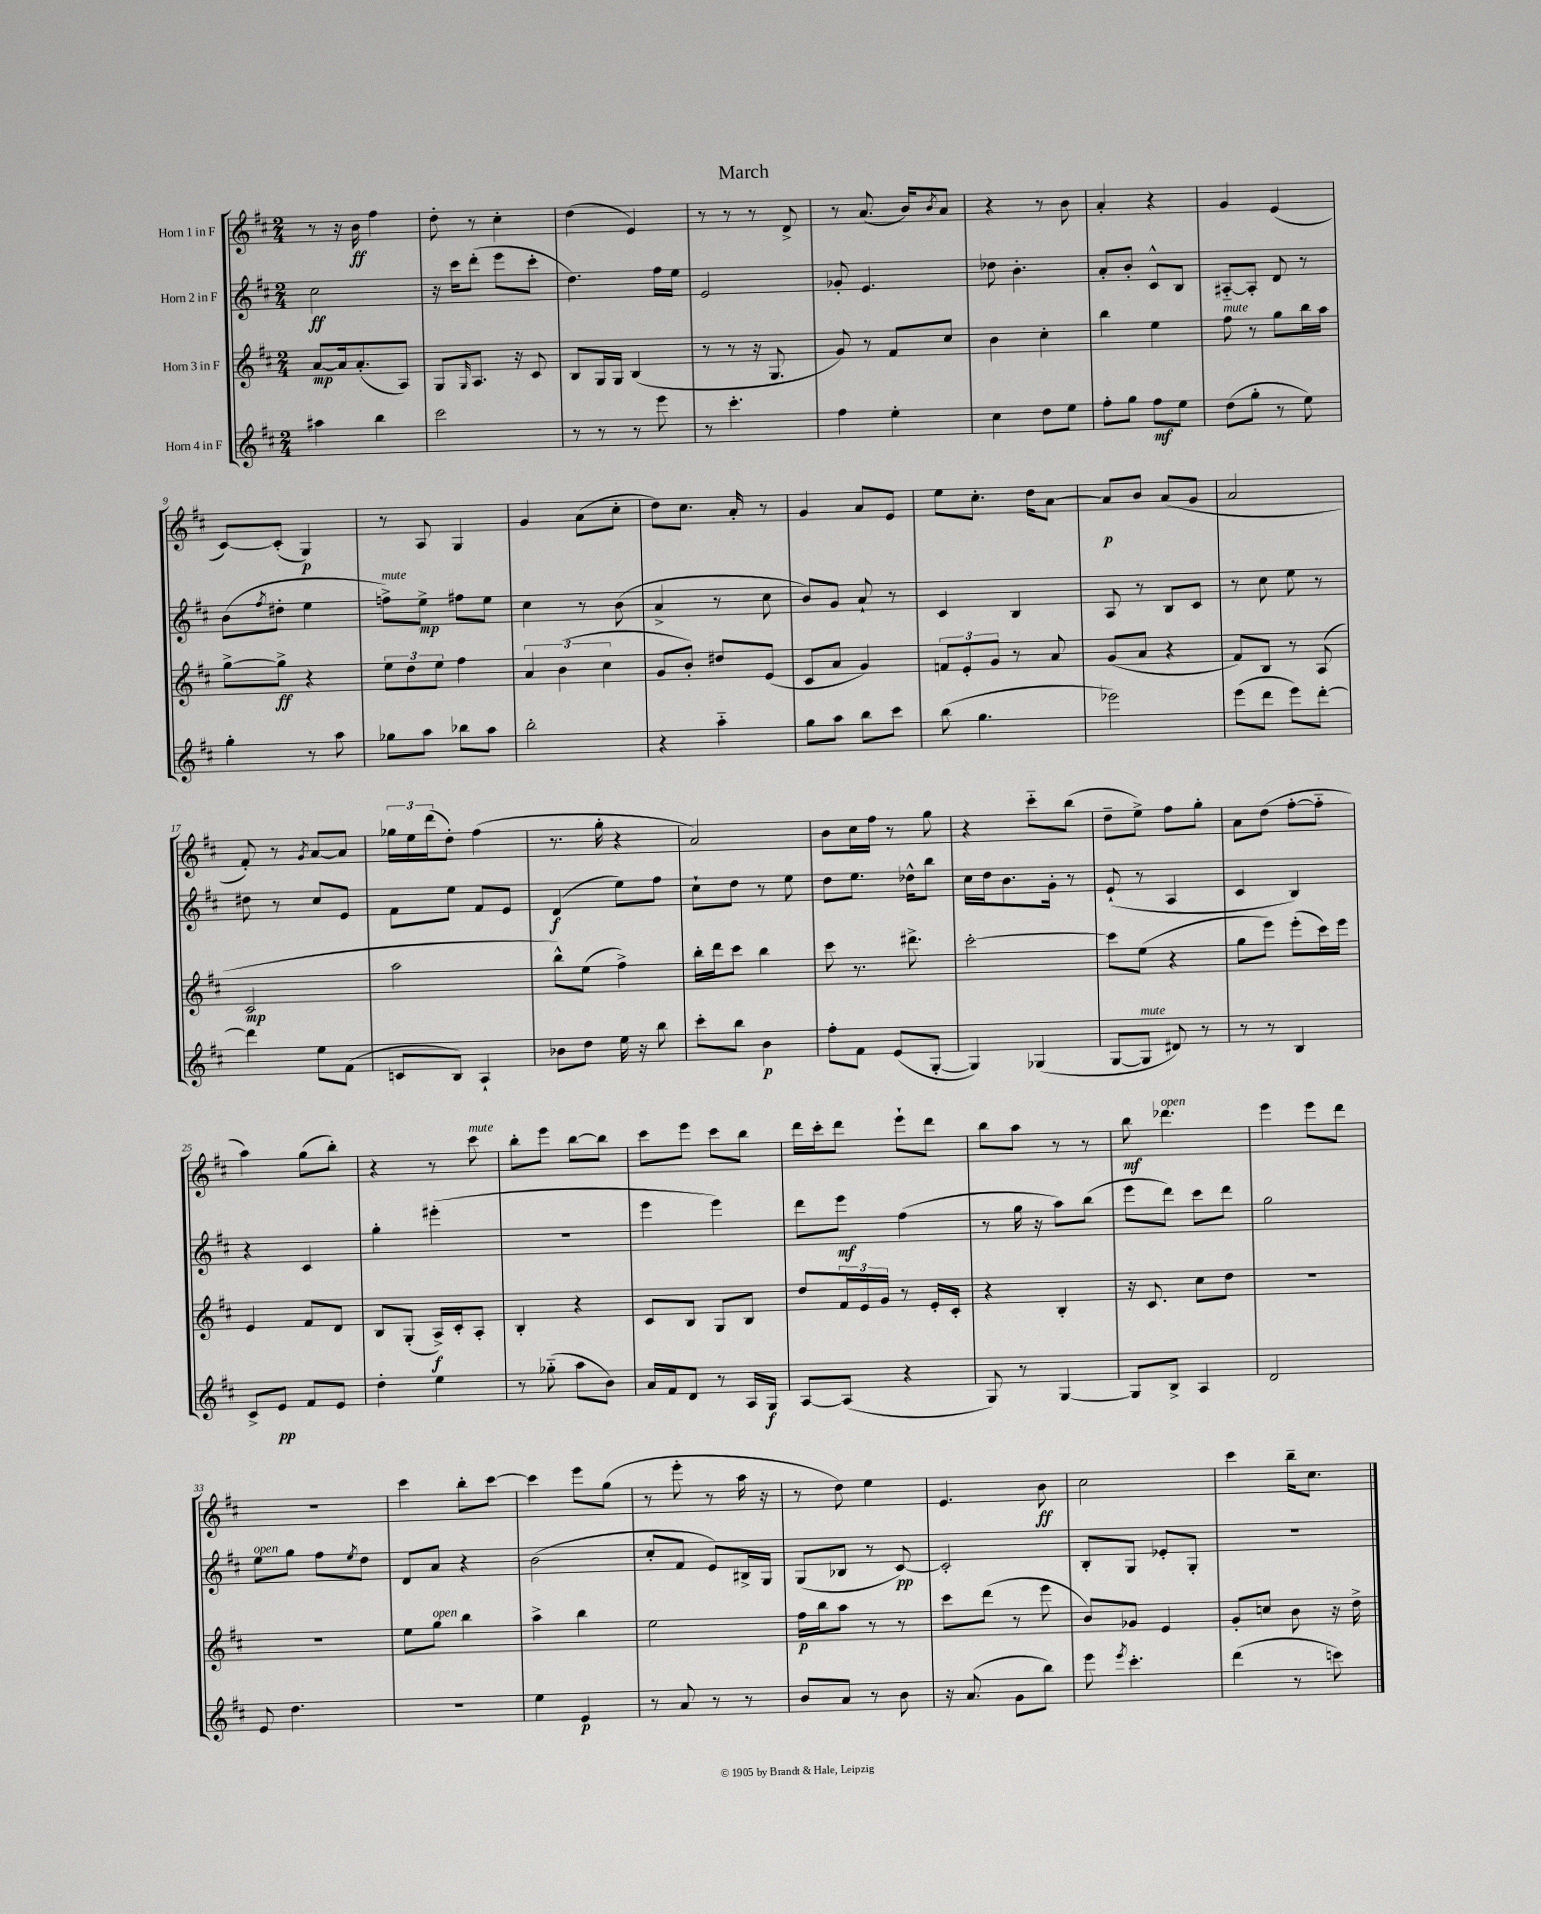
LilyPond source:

\header { title = "March" }
<<
\new StaffGroup <<
\new Staff = "s0" \with { instrumentName = "Horn 1 in F" } {
    \clef treble \key d \major \numericTimeSignature \time 2/4
    r8 r16 b'16\ff fis''4 |
    d''8-. r8 cis''4-. |
    d''4( e'4) |
    r8 r8 r8 d'8-> |
    r8 a'8.( b'16) \acciaccatura { b'8 } a'8 |
    r4 r8 b'8 |
    a'4-. r4 |
    g'4 e'4( |
    cis'8~) cis'8-.( g4\p) |
    r8 a8 g4 |
    g'4 a'8( cis''8-. |
    d''8) cis''8. a'16-. r8 |
    g'4 a'8 e'8 |
    e''8 cis''8.-. d''16 a'8~ |
    a'8\p b'8 a'8( g'8 |
    a'2 |
    fis'8-.) r8 \acciaccatura { g'8 } a'8~ a'8 |
    \tuplet 3/2 { ges''16 e''16 d'''16( } d''8-.) fis''4( |
    r8. g''16-. r4 |
    a'2) |
    b'8 cis''16 fis''16 r8 g''8 |
    r4 cis'''8-_ b''8( |
    d''8-- e''8->) fis''8 g''8-. |
    a'8 d''8( fis''8~-. fis''8-_ |
    a''4) g''8( b''8-.) |
    r4 r8 cis'''8^\markup { \italic "mute" } |
    b''8-. e'''8 b''8~ b''8 |
    cis'''8 e'''8 cis'''8 b''8 |
    d'''16 cis'''16-. d'''8 e'''8-! d'''8 |
    b''8 a''8 r8 r8 |
    b''8\mf des'''4.^\markup { \italic "open" } |
    e'''4 e'''8 d'''8 |
    r2 |
    cis'''4 b''8-. cis'''8~ |
    cis'''4 e'''8 g''8( |
    r8 e'''8-. r8 a''16 r16 |
    r8 d''8) e''4 |
    e'4. b'8\ff |
    cis''2 |
    cis'''4 b''16-- cis''8. \bar "|." |
}
\new Staff = "s1" \with { instrumentName = "Horn 2 in F" } {
    \clef treble \key d \major \numericTimeSignature \time 2/4
    cis''2\ff |
    r16 cis'''16 d'''8-.( e'''8 cis'''8-. |
    d''4.) fis''16 e''16 |
    e'2 |
    ges'8-. e'4. |
    des''8 b'4.-. |
    a'8-. b'8-. cis'8-^ b8 |
    ais8~-_ ais8-. d'8 r8 |
    b'8( \acciaccatura { fis''8 } dis''8-. e''4 |
    f''8->^\markup { \italic "mute" }) e''8->\mp fis''8 e''8 |
    cis''4 r8 b'8( |
    a'4-> r8 cis''8 |
    b'8) g'8 a'8-! r8 |
    cis'4 b4 |
    a8 r8 b8 cis'8 |
    r8 cis''8 e''8 r8 |
    dis''8 r8 cis''8 e'8 |
    fis'8 e''8 fis'8 e'8 |
    d'4\f( e''8) fis''8 |
    cis''8-! d''8 r8 e''8 |
    d''8 e''8. des''16-^ b''8 |
    cis''16 d''16 b'8. g'16-. r8 |
    e'8-!( r8 a4 |
    cis'4 b4) |
    r4 cis'4 |
    g''4-. eis'''4-.( |
    R2 |
    e'''4 e'''4) |
    d'''8 e'''8\mf fis''4( |
    r8 g''16 r16 a''8) b''8( |
    e'''8 d'''8) cis'''8 d'''8 |
    g''2 |
    e''8^\markup { \italic "open" } g''8 fis''8 \acciaccatura { e''8 } d''8 |
    d'8 a'8 r4 |
    b'2( |
    cis''8-. fis'8 e'8) bis16-> g16 |
    g8( bes8 r8 cis'8~\pp) |
    cis'2-. |
    b8-. g8 ees'8-. g8-. |
    R2 \bar "|." |
}
\new Staff = "s2" \with { instrumentName = "Horn 3 in F" } {
    \clef treble \key d \major \numericTimeSignature \time 2/4
    a'8~\mp a'16 a'8.-.( a8) |
    g8 \grace { g16 } a8. r16 cis'8 |
    b8 g16 g16 b4( |
    r8 r8 r16 g8. |
    g'8) r8 fis'8 cis''8 |
    b'4 cis''4-. |
    b''4 e''4 |
    fis''8^\markup { \italic "mute" } r8 g''8 b''16 a''16 |
    g''8~-> g''8->\ff r4 |
    \tuplet 3/2 { e''8 d''8 e''8 } fis''4 |
    \tuplet 3/2 { a'4 b'4( cis''4 } |
    g'8 b'8-.) dis''8 e'8( |
    cis'8 a'8 g'4) |
    \tuplet 3/2 { f'8 e'8-. g'8 } r8 a'8 |
    g'8( a'8 r4 |
    fis'8) b8 r8 a8( |
    cis'2\mp |
    a''2 |
    b''8-^) e''8( fis''4->) |
    b''16-. d'''16 cis'''8 b''4 |
    cis'''8 r8. dis'''8.-> |
    cis'''2~-. |
    cis'''8 e''8( r4 |
    g''8 e'''8) e'''8-.( cis'''16) e'''16 |
    e'4 fis'8 d'8 |
    b8 g8-.( a16->\f) cis'16-. a8-. |
    b4-. r4 |
    cis'8 b8 g8 b8 |
    d''8 \tuplet 3/2 { fis'16 e'16 g'16 } r8 e'16-. cis'16-. |
    r4 b4-. |
    r16 cis'8. cis''8 d''8 |
    R2 |
    R2 |
    e''8 g''8^\markup { \italic "open" } b''4 |
    a''4-> b''4 |
    e''2 |
    fis''16\p b''16 a''8 r8 r8 |
    cis'''8 d'''8( r8 e'''8 |
    b'8) ges'8 e'4 |
    g'8-. c''8 b'8 r16 d''16-> \bar "|." |
}
\new Staff = "s3" \with { instrumentName = "Horn 4 in F" } {
    \clef treble \key d \major \numericTimeSignature \time 2/4
    ais''4 b''4 |
    cis'''2 |
    r8 r8 r8 e'''8 |
    r8 cis'''4.-. |
    fis''4 e''4-. |
    cis''4 d''8 e''8 |
    fis''8-. g''8 fis''8\mf e''8 |
    d''8( g''8-. r8 e''8) |
    g''4-. r8 a''8 |
    ges''8 a''8 bes''8 a''8 |
    b''2-. |
    r4 a''4-_ |
    g''8 a''8 b''8 cis'''8 |
    b''8( g''4. |
    ees'''2) |
    e'''8( d'''8 e'''8) d'''8~-. |
    d'''4 e''8 fis'8( |
    c'8 b8) a4-! |
    bes'8 d''8 e''16 r16 b''8 |
    cis'''8-. b''8 b'4\p |
    fis''8-. fis'8 e'8( g8~-. |
    g4) ges4( |
    g8~ g8^\markup { \italic "mute" } dis'8) r8 |
    r8 r8 b4 |
    cis'8-> e'8\pp fis'8 e'8 |
    d''4-. e''4 |
    r8 ges''8-_( a''8 b'8) |
    a'16 fis'16 d'8 r8 a16 g16\f |
    a8~ a8( r4 |
    g8) r8 g4~ |
    g8 b8-> a4 |
    d'2 |
    e'8 d''4. |
    r2 |
    e''4 e'4\p |
    r8 a'8 r8 r8 |
    b'8 a'8 r8 b'8 |
    r16 a'8.( g'8 b''8) |
    e'''8 \acciaccatura { e'''8 } cis'''4.-. |
    d'''4( r8 c'''8) \bar "|." |
}
>>
>>
